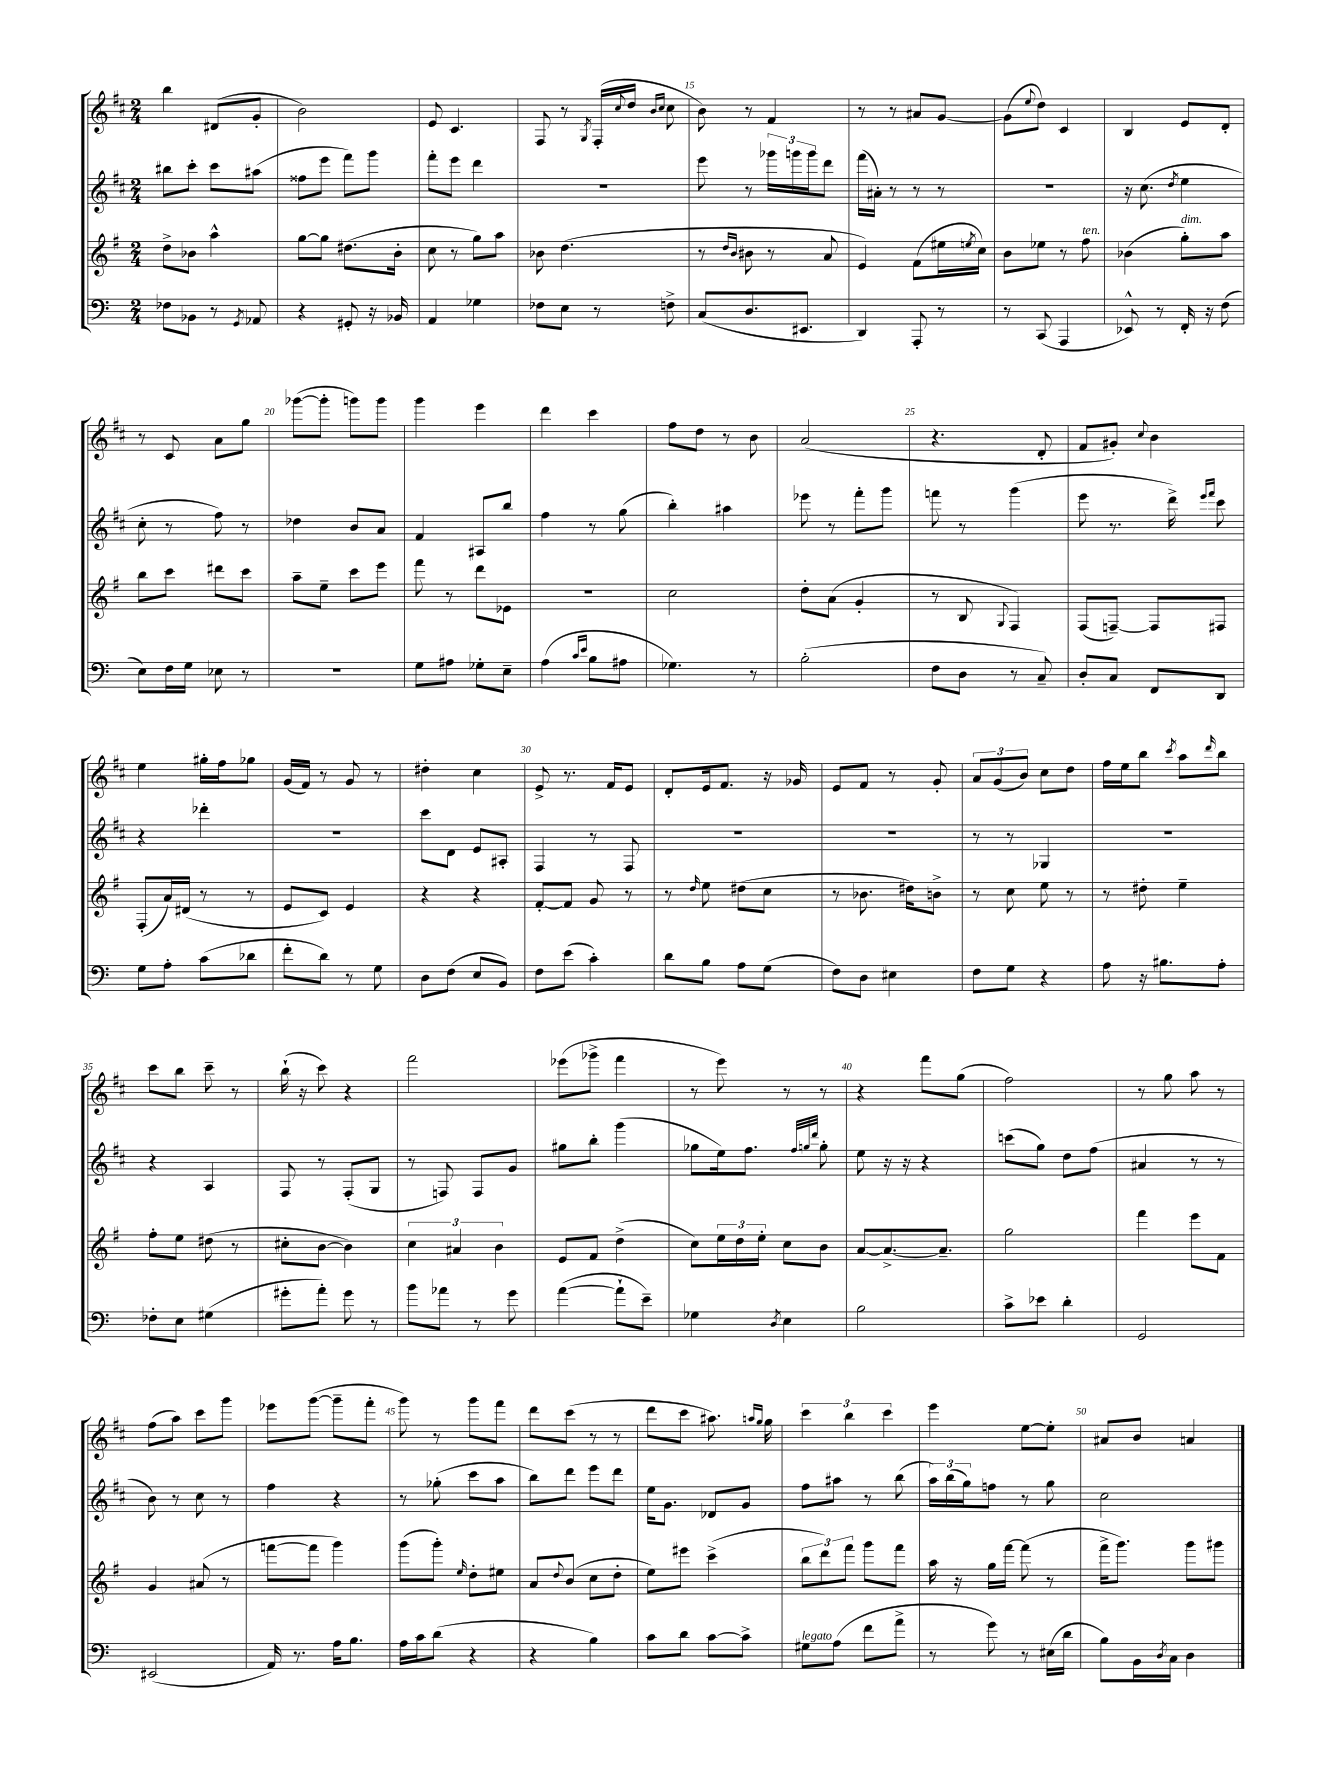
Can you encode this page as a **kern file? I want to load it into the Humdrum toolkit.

**kern	**kern	**kern	**kern
*staff4	*staff3	*staff2	*staff1
*clefF4	*clefG2	*clefG2	*clefG2
*k[]	*k[f#]	*k[f#c#]	*k[f#c#]
*M2/4	*M2/4	*M2/4	*M2/4
8F-\L	8dd^\L	8bb#\L	4bb\
8BB-\J	8b-\J	8ccc#'\J	.
8r	4aa^^\	8ccc#\L	(8d#/L
8qGG/	.	.	.
8AA-/	.	(8aa#\J	8g'/J
=	=	=	=
4r	[8gg\L	8ff##\L	2b\)
.	8gg\]J	8eee\J	.
8GG#'/	(8.dd#\L	8fff#\L)	.
16r	.	8ggg\J	.
16BB-/	16b'\Jk	.	.
=	=	=	=
4AA/	8cc\	8fff#'\L	8e/
.	8r	8eee\J	4.c#/
4G-\	8gg\L)	4ddd\	.
.	8aa\J	.	.
=	=	=	=
8F-\L	8b-\	2r	8F#/
8E\J	(4.dd\	.	8r
.	.	.	8qG/
8r	.	.	(16F#'/LL
.	.	.	8qqcc#/
.	.	.	16dd/JJ
.	.	.	16qqb/LL
.	.	.	16qqcc#/JJ
8F^\	.	.	8cc#\
=	=	=	=
(8C/L	8r	8eee\	8b\)
.	16qqdd/LL	.	.
.	16qqb/JJ	.	.
8.D/	8b#\	8r	8r
.	8r	24ggg-\LL	4f#/
.	.	24ggg\	.
8.EE#/J	.	.	.
.	.	24ggg\J	.
.	8a/	8ddd\J	.
=	=	=	=
4DD/)	4e/)	(16fff#\LL	8r
.	.	16a#'\JJ)	.
.	.	8r	8r
8AAA'/	(8f#\L	8r	8a#/L
8r	16ee#\L	8r	[8g/J
.	8qee/	.	.
.	16cc\JJ)	.	.
=	=	=	=
8r	8b\L	2r	(8g\]L
.	.	.	8qqee/
(8CC/	8ee-\J	.	8dd\J)
4AAA/	8r	.	4c#/
.	8ff#\	.	.
=	=	=	=
8EE-^^/)	(4b-\	16r	4B/
.	.	(8.cc#\	.
8r	.	.	.
.	.	8qdd/	.
16FF'/	8gg'\L)	4ee\	8e/L
16r	.	.	.
(8F\	8aa\J	.	8d'/J
=	=	=	=
8E\L)	8bb\L	8cc#'\	8r
16F\L	8ccc\J	8r	8c#/
16G\JJ	.	.	.
8E-\	8ddd#\L	8ff#\)	8a\L
8r	8ccc\J	8r	8gg\J
=	=	=	=
2r	8aa~\L	4dd-\	([8ggg-\L
.	8ee~\J	.	8ggg-'\]J
.	8ccc\L	8b/L	8ggg\L)
.	8eee\J	8a/J	8ggg\J
=	=	=	=
8G\L	8fff#\	4f#/	4ggg\
8A#\J	8r	.	.
8G-'\L	8ddd\L	8A#/L	4eee\
8E~\J	8e-\J	8bb/J	.
=	=	=	=
(4A\	2r	4ff#\	4ddd\
16qqc/LL	.	.	.
16qqe/JJ	.	.	.
8B\L	.	8r	4ccc#\
8A#\J	.	(8gg\	.
=	=	=	=
4.G-\)	2cc\	4bb'\)	8ff#\L
.	.	.	8dd\J
.	.	4aa#\	8r
8r	.	.	8b\
=	=	=	=
(2B'\	8dd'\L	8eee-\	(2a/
.	(8a\J	8r	.
.	4g'/	8fff#'\L	.
.	.	8ggg\J	.
=	=	=	=
8F\L	8r	8fff\	4.r
8D\J	8B/	8r	.
.	8qqG/	.	.
8r	4F#/)	(4ggg\	.
8C~/)	.	.	8d'/
=	=	=	=
8D'/L	(8F#/L	8eee\	8f#/L
8C/J	[8F~/J)	8.r	8g#'/J)
.	.	.	8qqcc#/
8FF/L	8F/]L	.	4b\
.	.	16ddd^\)	.
.	.	16qqeee/LL	.
.	.	16qqfff#/JJ	.
8DD/J	8F#/J	8ccc#\	.
=	=	=	=
8G\L	(8F#'/L	4r	4ee\
8A'\J	16a/L)	.	.
.	(16d#/JJ	.	.
(8c\L	8r	4ddd-'\	16gg#'\LL
.	.	.	16ff#\J
8d-\J	8r	.	8gg-\J
=	=	=	=
8f'\L	8e/L	2r	(16g/LL
.	.	.	16f#/JJ)
8d\J)	8c/J)	.	8r
8r	4e/	.	8g/
8G\	.	.	8r
=	=	=	=
8D\L	4r	8ccc#\L	4dd#'\
(8F\J	.	8d\J	.
8E/L	4r	8e/L	4cc#\
8BB/J)	.	8A#'/J	.
=	=	=	=
8F\L	[8f#'/L	4F#/	8e^/
(8e\J	8f#/]J	.	8.r
4c'\)	8g/	8r	.
.	.	.	16f#/LK
.	8r	8F#/	8e/J
=	=	=	=
8d\L	8r	2r	8d'/L
.	16qqdd/	.	.
8B\J	8ee\	.	16e/k
.	.	.	8.f#/J
8A\L	(8dd#\L	.	.
(8G\J	8cc\J	.	16r
.	.	.	16g-/
=	=	=	=
8F\L)	8r	2r	8e/L
8D\J	8.b-\	.	8f#/J
4E#\	.	.	8r
.	16dd#\LK)	.	.
.	8b^\J	.	8g'/
=	=	=	=
8F\L	8r	8r	12a/L
.	.	.	(12g/
8G\J	8cc\	8r	.
.	.	.	12b/J)
4r	8ee\	4G-/	8cc#\L
.	8r	.	8dd\J
=	=	=	=
8A\	8r	2r	16ff#\LL
.	.	.	16ee\J
16r	8dd#'\	.	8bb\J
8.B#\L	.	.	.
.	.	.	8qccc#/
.	4ee~\	.	8aa\L
.	.	.	16qqddd/
8A'\J	.	.	8bb\J
=	=	=	=
8F-'\L	8ff#'\L	4r	8ccc#\L
8E\J	8ee\J	.	8bb\J
(4G#\	(8dd#\	4A/	8ccc#~\
.	8r	.	8r
=	=	=	=
8g#'\L	8cc#'\L	8F#/	(16bb`\
.	.	.	16r
8a'\J)	[8b\J	8r	8ccc#\)
8g#\	4b\])	(8F#'/L	4r
8r	.	8G/J	.
=	=	=	=
8b\L	6cc\	8r	2fff#\
8a-\J	.	8F/)	.
.	6a#/	.	.
8r	.	8F/L	.
.	6b\	.	.
8g\	.	8g/J	.
=	=	=	=
([4a\	8e/L	8gg#\L	(8eee-\L
.	8f#/J	8bb'\J	8ggg-^\J
8a`\]L	(4dd^\	(4ggg\	4fff#\
8e~\J)	.	.	.
=	=	=	=
4G-\	8cc\L)	8gg-\L	8r
.	24ee\L	16ee\k)	8eee\)
.	24dd\	.	.
.	.	8.ff#\J	.
.	24ee'\JJ	.	.
8qD/	.	.	.
4E\	8cc\L	.	8r
.	.	32qqff#/LLL	.
.	.	32qqgg/	.
.	.	32qqddd/JJJ	.
.	8b\J	8gg'\	8r
=	=	=	=
2B\	[8a/L	8ee\	4r
.	8.a^/_	16r	.
.	.	16r	.
.	.	4r	8fff#\L
.	8.a~/]J	.	.
.	.	.	(8gg\J
=	=	=	=
8c^\L	2gg\	(8ccc\L	2ff#\)
8e-\J	.	8gg\J)	.
4d'\	.	8dd\L	.
.	.	(8ff#\J	.
=	=	=	=
2GG/	4fff#\	4a#/	8r
.	.	.	8gg\
.	8eee\L	8r	8aa\
.	8f#\J	8r	8r
=	=	=	=
(2EE#/	4g/	8b\)	(8ff#\L
.	.	8r	8aa\J)
.	(8a#/	8cc#\	8ccc#\L
.	8r	8r	8ggg\J
=	=	=	=
16AA/)	[8fff\L	4ff#\	8eee-\L
8.r	.	.	.
.	8fff\]J	.	([8ggg\J
16A\LK	4ggg\)	4r	8ggg~\]L
8.B\J	.	.	.
.	.	.	8fff#'\J
=	=	=	=
16A\LL	(8ggg\L	8r	8ggg\)
16c\J	.	.	.
(8d\J	8ggg'\J)	(8gg-'\	8r
.	16qqee/	.	.
4r	8dd'\L	8ccc#\L	8ggg\L
.	8ee#\J	8aa\J	8fff#\J
=	=	=	=
4r	8a/L	8bb\L)	8ddd\L
.	8qqdd/	.	.
.	(8b/J	8ddd\J	(8ccc#\J
4B\)	8cc\L	8eee\L	8r
.	8dd'\J	8ddd\J	8r
=	=	=	=
8c\L	8ee\L)	16ee\LK	8ddd\L
.	.	8.g\J	.
8d\J	8eee#\J	.	8ccc#\J
[8c\L	(4ccc^\	8d-/L	8.aa#\)
8c^\]J	.	8g/J	.
.	.	.	16qqaa/LL
.	.	.	16qqgg/JJ
.	.	.	16gg\
=	=	=	=
8G#\L	12bb\L	8ff#\L	6ccc#\
.	12ddd\)	.	.
(8A\J	.	8aa#\J	.
.	12fff#\J	.	6bb\
8f\L	8ggg\L	8r	.
.	.	.	6ccc#\
8a^\J	8fff#\J	(8bb\	.
=	=	=	=
8r	16aa\	24aa\LL)	4eee\
.	.	(24bb\	.
.	16r	.	.
.	.	24gg\J)	.
8g\)	16gg\LL	8ff\J	.
.	[16fff#\JJ	.	.
8r	(8fff#\]	8r	[8ee\L
(16E#\LL	8r	8gg\	8ee'\]J
16d\JJ	.	.	.
=	=	=	=
8B\L)	16fff#^\LK	2cc#\	8a#/L
.	8.ggg\J)	.	.
16BB\L	.	.	8b/J
8qD/	.	.	.
16C\JJ	.	.	.
4D\	8ggg\L	.	4a/
.	8ggg#\J	.	.
==	==	==	==
*-	*-	*-	*-
